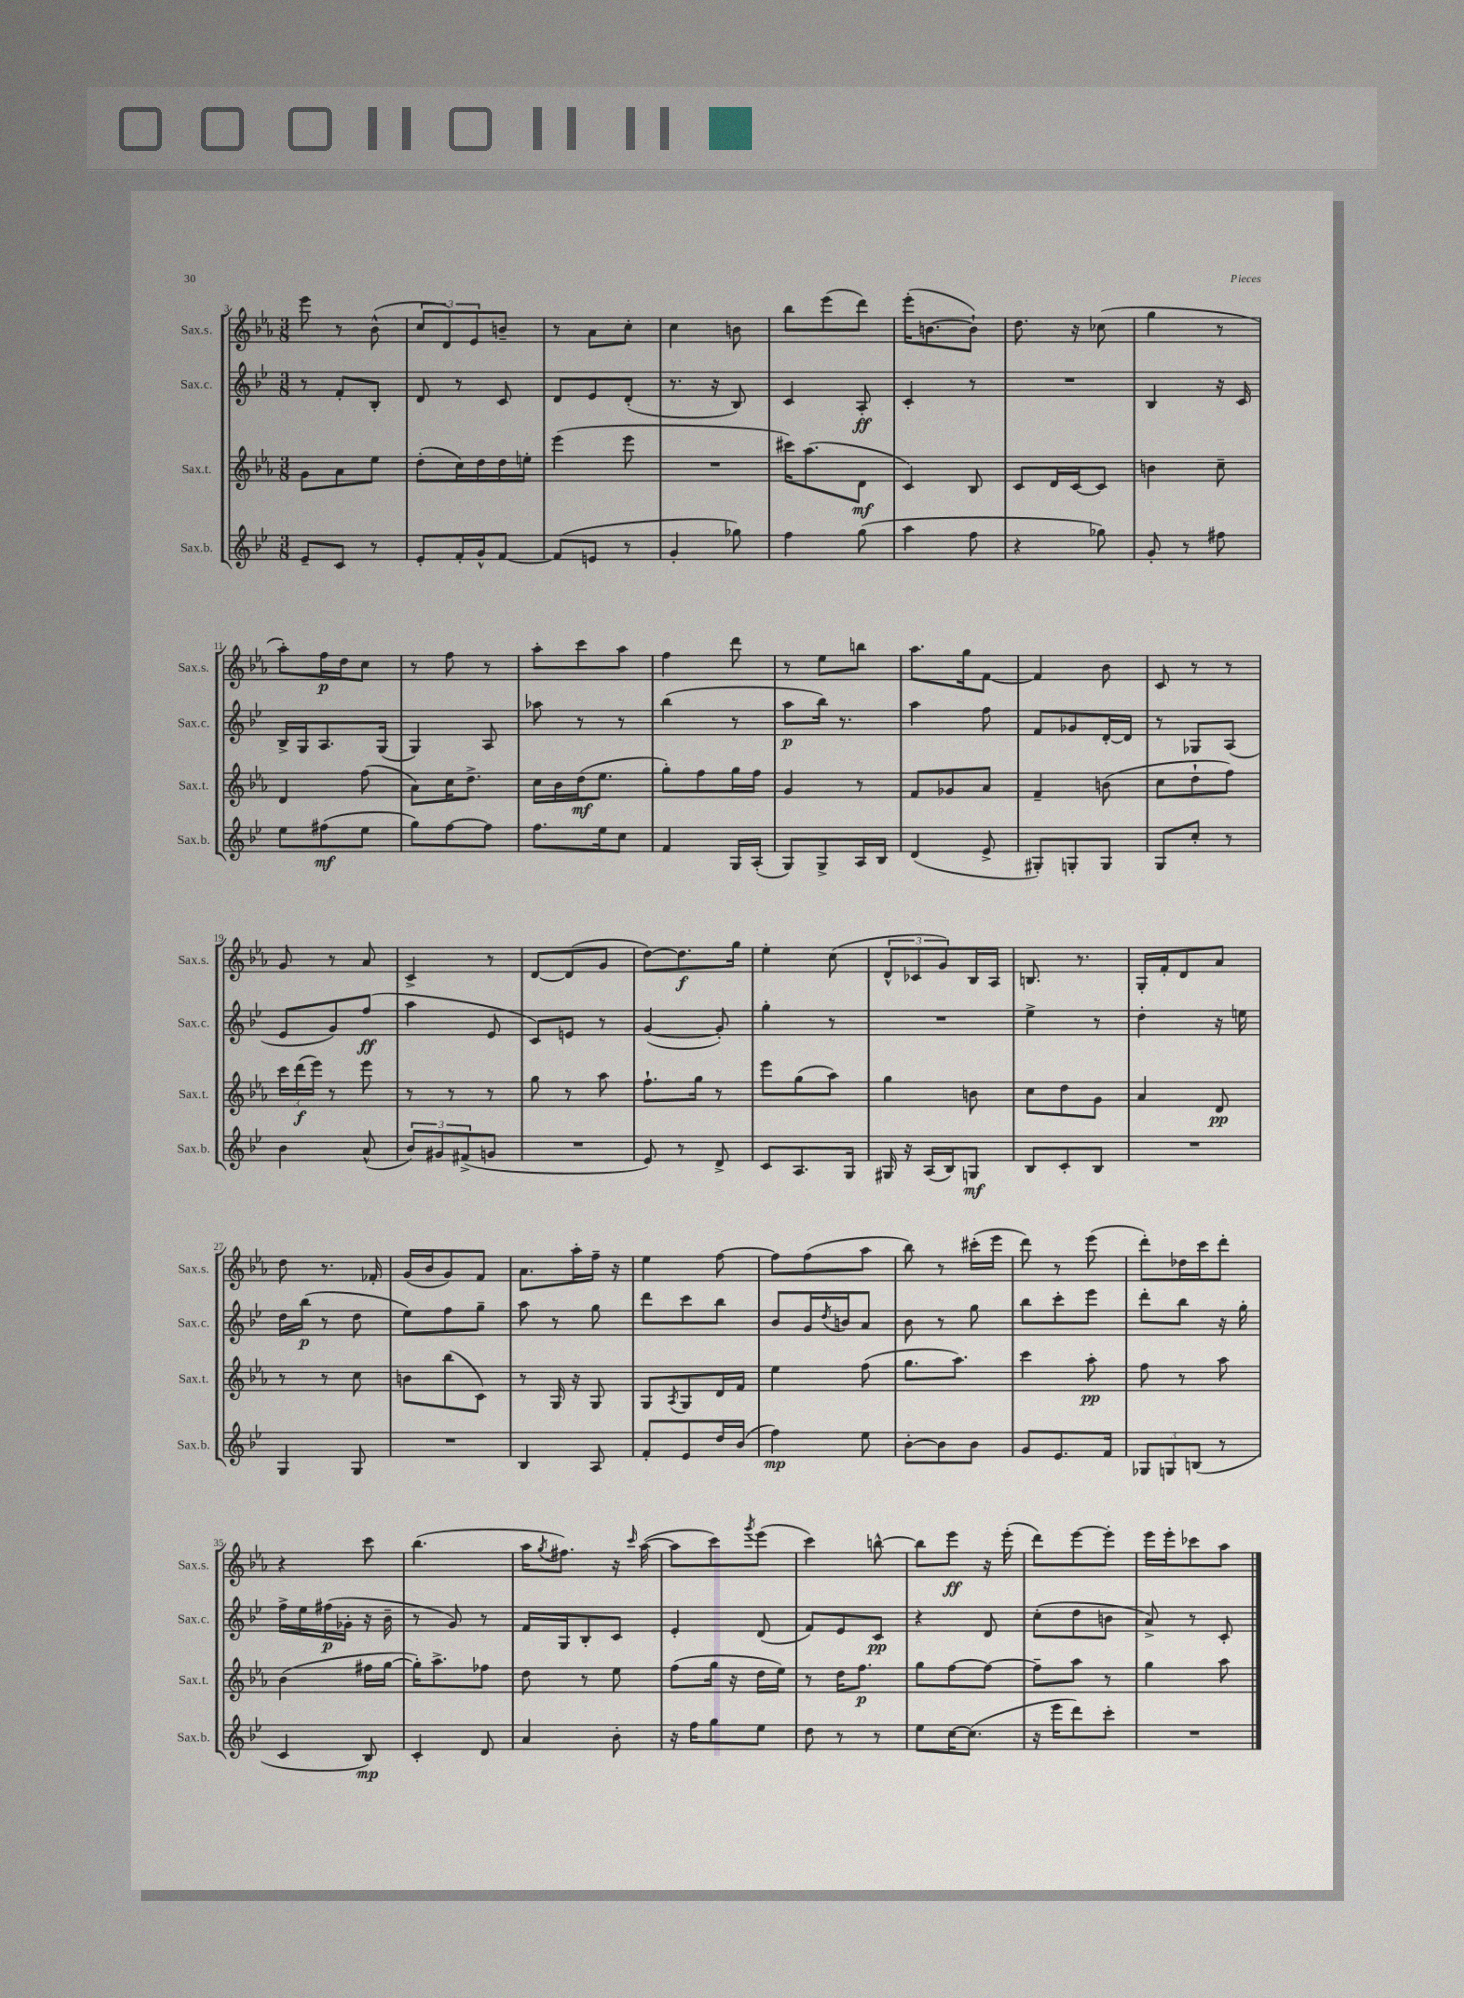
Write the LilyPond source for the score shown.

<<
\new StaffGroup <<
\new Staff = "s0" \with { instrumentName = "Sax.s." shortInstrumentName = "Sax.s." } {
    \clef treble \key ees \major \numericTimeSignature \time 3/8
    ees'''8 r8 bes'8-^( |
    \tuplet 3/2 { c''8 d'8) ees'8 } b'8-- |
    r8 aes'8 c''8-. |
    c''4 b'8 |
    bes''8 ees'''8( d'''8) |
    ees'''16-.( b'8.~ b'8-!) |
    d''8. r16 ces''8( |
    g''4 r8 |
    aes''8-.) f''16\p d''16 c''8 |
    r8 f''8 r8 |
    aes''8-. c'''8 aes''8 |
    f''4 d'''8 |
    r8 ees''8 b''8 |
    aes''8. g''16 f'8~ |
    f'4 bes'8 |
    c'8 r8 r8 |
    g'8 r8 aes'8 |
    c'4-> r8 |
    d'8~ d'8( g'8 |
    d''8~) d''8.\f g''16 |
    ees''4-. c''8( |
    \tuplet 3/2 { d'8-^ ces'8 g'8) } bes16 aes16 |
    b8. r8. |
    g16-. f'16-. d'8 aes'8 |
    d''8 r8. fes'16-. |
    g'16( bes'16 g'8) f'8 |
    aes'8. aes''16-. f''16-- r16 |
    ees''4 f''8~ |
    f''8 f''8( aes''8 |
    bes''8) r8 cis'''16-.( ees'''16 |
    d'''8) r8 ees'''8( |
    d'''8-.) des''16 c'''16 d'''8-. |
    r4 c'''8 |
    bes''4.( |
    aes''16 \acciaccatura { g''8 } fis''8.) r16 \grace { c'''16 } aes''16~( |
    aes''8 c'''8) \acciaccatura { g'''8 } ees'''8( |
    c'''4) b''8~-^ |
    b''8 ees'''8\ff r16 ees'''16-.( |
    d'''8) ees'''8~ ees'''8-. |
    ees'''16 ees'''16-. ces'''8 aes''8 \bar "|." |
}
\new Staff = "s1" \with { instrumentName = "Sax.c." shortInstrumentName = "Sax.c." } {
    \clef treble \key bes \major \numericTimeSignature \time 3/8
    r8 f'8-. bes8-. |
    d'8 r8 c'8 |
    d'8 ees'8 d'8-.( |
    r8. r16 bes8) |
    c'4 a8-.\ff |
    c'4-. r8 |
    R4. |
    bes4 r16 c'16 |
    bes16-> g16 a8. g16( |
    g4) a8 |
    aes''8 r8 r8 |
    bes''4( r8 |
    a''8\p bes''16) r8. |
    a''4 f''8 |
    f'8 ges'8 d'16~-. d'16 |
    r8 ges8 a8( |
    ees'8 g'8) f''8\ff( |
    a''4 ees'8 |
    c'8) e'8 r8 |
    g'4~( g'8-.) |
    g''4-. r8 |
    R4. |
    ees''4-> r8 |
    d''4-. r16 e''16 |
    d''16 bes''16\p( r8 d''8 |
    ees''8) f''8 g''8-- |
    a''8 r8 g''8 |
    d'''8 c'''8 bes''8 |
    bes'8 g'16 \acciaccatura { d''8 } b'16 a'8 |
    bes'8 r8 g''8 |
    bes''8 c'''8-. ees'''8 |
    d'''8-. bes''8 r16 g''16-. |
    f''16-> ees''16 fis''16\p( ges'16-. r16 bes'16-- |
    r8 g'8) r8 |
    f'16 g16 bes8-. c'8 |
    ees'4-. d'8( |
    f'8) ees'8 c'8\pp |
    r4 d'8 |
    c''8-.( d''8 b'8 |
    a'8->) r8 c'8-. \bar "|." |
}
\new Staff = "s2" \with { instrumentName = "Sax.t." shortInstrumentName = "Sax.t." } {
    \clef treble \key ees \major \numericTimeSignature \time 3/8
    g'8 aes'8 ees''8 |
    d''8-.( c''16) d''16 d''16 e''16-. |
    ees'''4( ees'''8 |
    R4. |
    cis'''16) aes''8.( d'8\mf |
    c'4) bes8 |
    c'8 d'16 c'16~ c'8 |
    b'4 c''8-- |
    d'4 f''8( |
    aes'8) c''16 d''8.-> |
    c''16 bes'16 d''16\mf( ees''8. |
    g''8-.) f''8 g''16 f''16 |
    g'4 r8 |
    f'8 ges'8 aes'8 |
    f'4-- b'8( |
    c''8 d''8-! f''8) |
    \tuplet 3/2 { c'''16 d'''16\f( ees'''16) } r8 ees'''8 |
    r8 r8 r8 |
    g''8 r8 aes''8 |
    f''8.-! g''16 r8 |
    ees'''8 g''8( aes''8) |
    g''4 b'8 |
    c''8 d''8 g'8 |
    aes'4 d'8\pp |
    r8 r8 c''8 |
    b'8 bes''8( c'8) |
    r8 g16 r16 g8 |
    g8 \acciaccatura { aes8 } g8 d'16 f'16 |
    ees''4 f''8( |
    g''8. aes''8.) |
    c'''4 aes''8-.\pp |
    f''8 r8 aes''8 |
    bes'4( fis''16 g''16~ |
    g''16-.) aes''8.-> fes''8 |
    d''8 r8 ees''8 |
    f''8( g''16 r16 d''16 ees''16) |
    r8 d''16 f''8.\p |
    g''8 f''8~ f''8~ |
    f''8-- aes''8 r8 |
    g''4 aes''8 \bar "|." |
}
\new Staff = "s3" \with { instrumentName = "Sax.b." shortInstrumentName = "Sax.b." } {
    \clef treble \key bes \major \numericTimeSignature \time 3/8
    ees'8-- c'8 r8 |
    ees'8-. f'16-. g'16-^ f'8~ |
    f'8( e'8 r8 |
    g'4-. ges''8) |
    f''4 g''8( |
    a''4 f''8 |
    r4 ges''8) |
    g'8-. r8 fis''8 |
    ees''8 fis''8\mf( ees''8 |
    g''8) f''8~ f''8 |
    f''8. ees''16 c''8 |
    f'4 g16 a16-.( |
    g8) g8-> a16 bes16 |
    d'4( ees'8-> |
    gis8-.) g8-. g8 |
    g8 c''8-. r8 |
    bes'4 a'8-^( |
    \tuplet 3/2 { bes'8) gis'8 fis'8->( } g'8 |
    R4. |
    ees'8) r8 d'8-> |
    c'8 a8. g16 |
    gis16 r16 a16( bes16) g8\mf |
    bes8 c'8-. bes8 |
    R4. |
    g4 g8 |
    R4. |
    bes4 a8 |
    f'8-. ees'8 d''16 bes'16( |
    f''4\mp) ees''8 |
    bes'8~-. bes'8 bes'8 |
    g'8 ees'8. f'16 |
    \tuplet 3/2 { ges8 g8 b8( } r8 |
    c'4 bes8\mp) |
    c'4-. d'8 |
    a'4 bes'8-. |
    r16 f''16 g''8 ees''8 |
    d''8 r8 r8 |
    ees''8 c''16~ c''8.( |
    r16 ees'''16 d'''8) c'''8-. |
    R4. \bar "|." |
}
>>
>>
\layout { \context { \Score currentBarNumber = #3 } }
